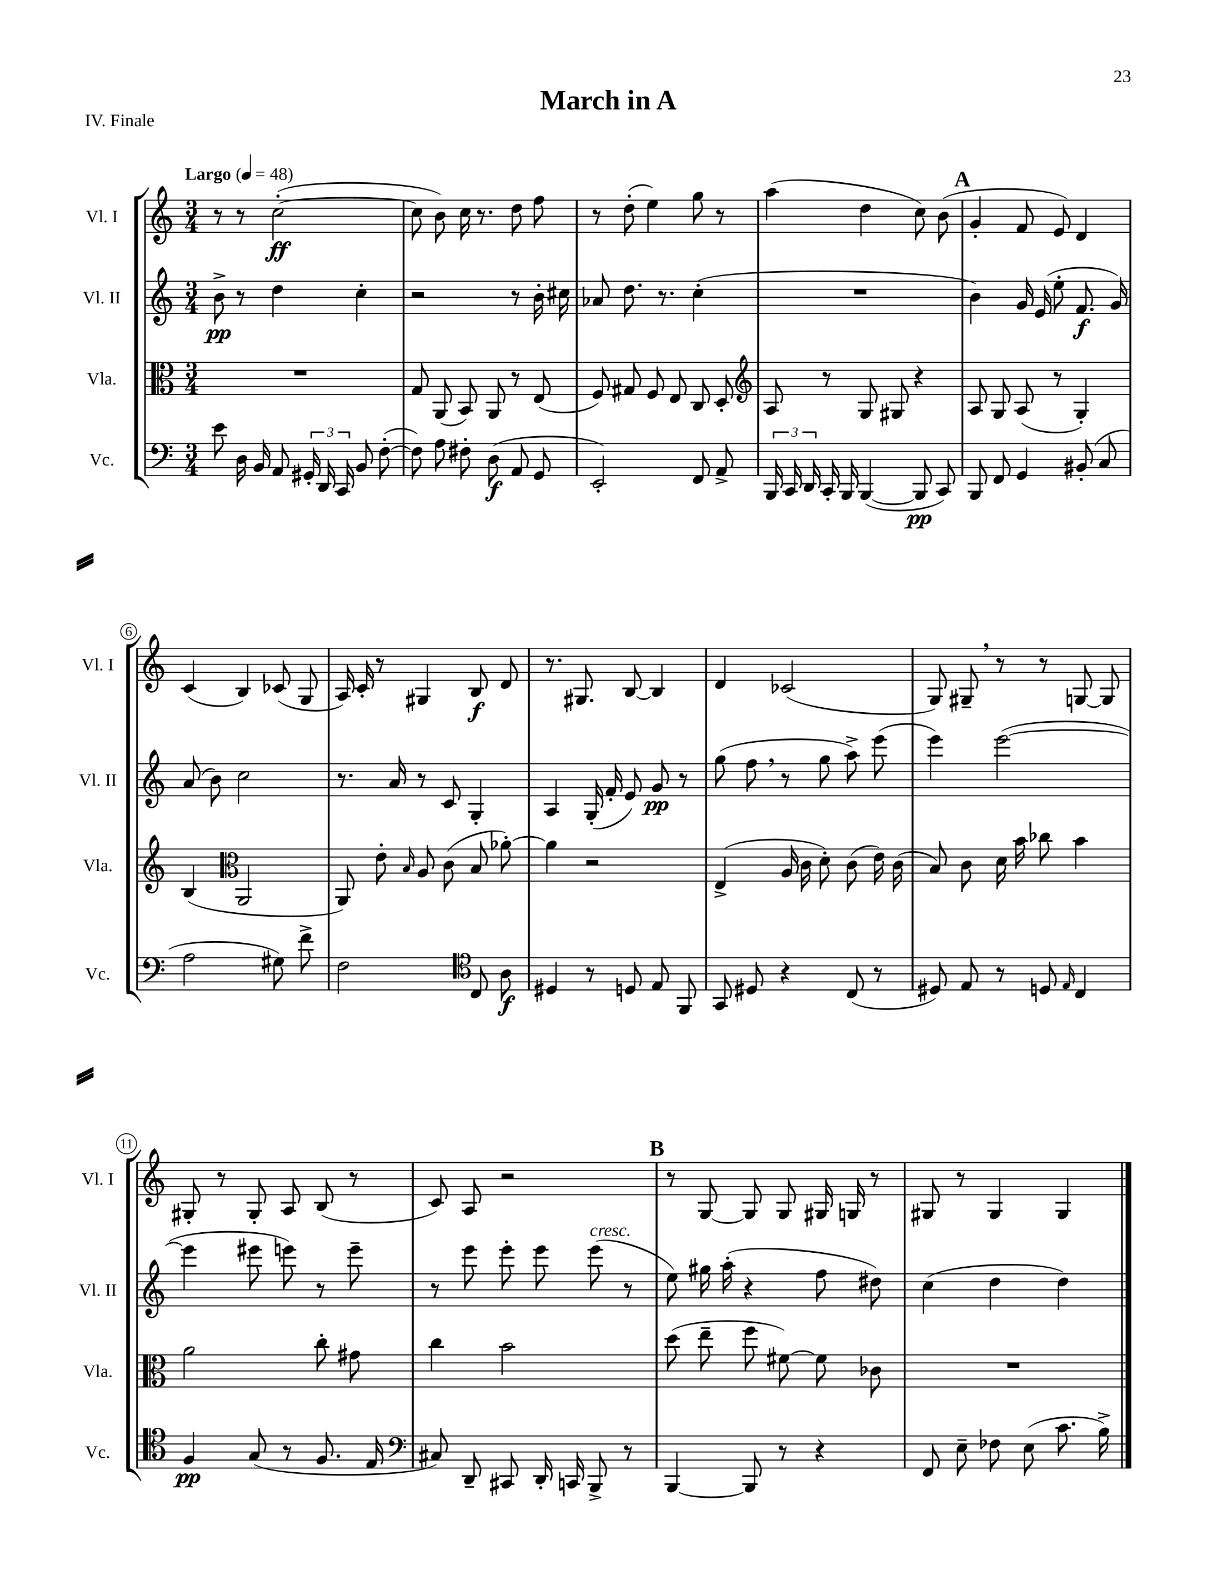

**kern	**kern	**kern	**kern
*staff4	*staff3	*staff2	*staff1
*clefF4	*clefC3	*clefG2	*clefG2
*k[]	*k[]	*k[]	*k[]
*M3/4	*M3/4	*M3/4	*M3/4
*MM48	*MM48	*MM48	*MM48
8e\	2.r	8b^\	8r
16D\	.	8r	8r
16BB/	.	.	.
8AA/	.	4dd\	([2cc'\
24GG#'/	.	.	.
24DD/	.	.	.
24CC/	.	.	.
8BB/	.	4cc'\	.
([8F'\	.	.	.
=	=	=	=
8F\])	8G/	2r	8cc\]
8A\	(8AA/	.	8b\)
8F#'\	8BB/)	.	16cc\
.	.	.	8.r
(8D\	8AA/	.	.
8AA/	8r	8r	8dd\
8GG/	(8E/	16b'\	8ff\
.	.	16cc#\	.
=	=	=	=
2EE'/)	8F/)	8a-/	8r
.	8G#/	8.dd\	(8dd'\
.	8F/	.	4ee\)
.	.	8.r	.
.	8E/	.	.
8FF/	8C/	(4cc'\	8gg\
8AA^/	8D'/	.	8r
=	=	=	=
*	*clefG2	*	*
24BBB/	8A/	2.r	(4aa\
24CC/	.	.	.
24DD/	.	.	.
16CC'/	8r	.	.
16BBB/	.	.	.
([4BBB/	8G/	.	4dd\
.	8G#/	.	.
8BBB/]	4r	.	8cc\)
8CC/)	.	.	(8b\
=	=	=	=
8BBB/	8A/	4b\)	4g'/
8FF/	8G/	.	.
4GG/	(8A/	16g/	8f/
.	.	(16e/	.
.	8r	8ee'\	8e/)
(8BB#'/	4G'/)	8.f/	4d/
8C/	.	.	.
.	.	16g/)	.
=	=	=	=
2A\	(4B/	(8a/	(4c/
.	.	8b\)	.
*	*clefC3	*	*
.	2AA/	2cc\	4B/)
8G#\)	.	.	(8c-/
8f^\	.	.	8G/
=	=	=	=
2F\	8AA/)	8.r	16A/)
.	.	.	16c'/
.	8e'\	.	8r
.	.	16a/	.
.	16qqB/	.	.
.	8A/	8r	4G#/
.	(8c\	8c/	.
*clefC4	*	*	*
8C/	8B/	4G'/	8B/
8A\	[8a-'\)	.	8d/
=	=	=	=
4D#/	4a-\]	4A/	8.r
.	.	.	8.G#/
8r	2r	(16G'/	.
.	.	16f'/	.
8D/	.	8e/)	[8B/
8E/	.	8g/	4B/]
8FF/	.	8r	.
=	=	=	=
8GG/	(4E^/	(8gg\	4d/
8D#/	.	8ff\	.
4r	16A/	8r	(2c-/
.	16c\	.	.
.	8d'\)	8gg\	.
(8C/	(8c\	8aa^\)	.
8r	16e\)	(8eee\	.
.	(16c\	.	.
=	=	=	=
8D#/)	8B/)	4eee\)	8G/)
8E/	8c\	.	8G#~/
8r	16d\	([2eee\	8r
.	16b\	.	.
8D/	8cc-\	.	8r
16qqE/	.	.	.
4C/	4b\	.	[8G/
.	.	.	8G/]
=	=	=	=
4F/	2a\	4eee\]	8G#'/
.	.	.	8r
(8G/	.	8eee#\	8G#'/
8r	.	8eee\)	8A/
8.F/	8cc'\	8r	(8B/
.	8g#\	8eee~\	8r
16E/	.	.	.
=	=	=	=
*clefF4	*	*	*
8C#/)	4cc\	8r	8c/)
8DD~/	.	8eee\	8A/
8CC#/	2b\	8eee'\	2r
16DD'/	.	8eee\	.
16CC/	.	.	.
8BBB^/	.	(8eee\	.
8r	.	8r	.
=	=	=	=
[4BBB/	(8dd\	8ee\)	8r
.	8ee~\	16gg#\	[8G/
.	.	(16aa'\	.
8BBB/]	8ff\	4r	8G/]
8r	[8f#\)	.	8G/
4r	8f#\]	8ff\	16G#/
.	.	.	16G/
.	8c-\	8dd#\)	8r
=	=	=	=
8FF/	2.r	(4cc\	8G#/
8E~\	.	.	8r
8F-\	.	4dd\	4G#/
(8E\	.	.	.
8.c\	.	4dd\)	4G#/
16B^\)	.	.	.
==	==	==	==
*-	*-	*-	*-
